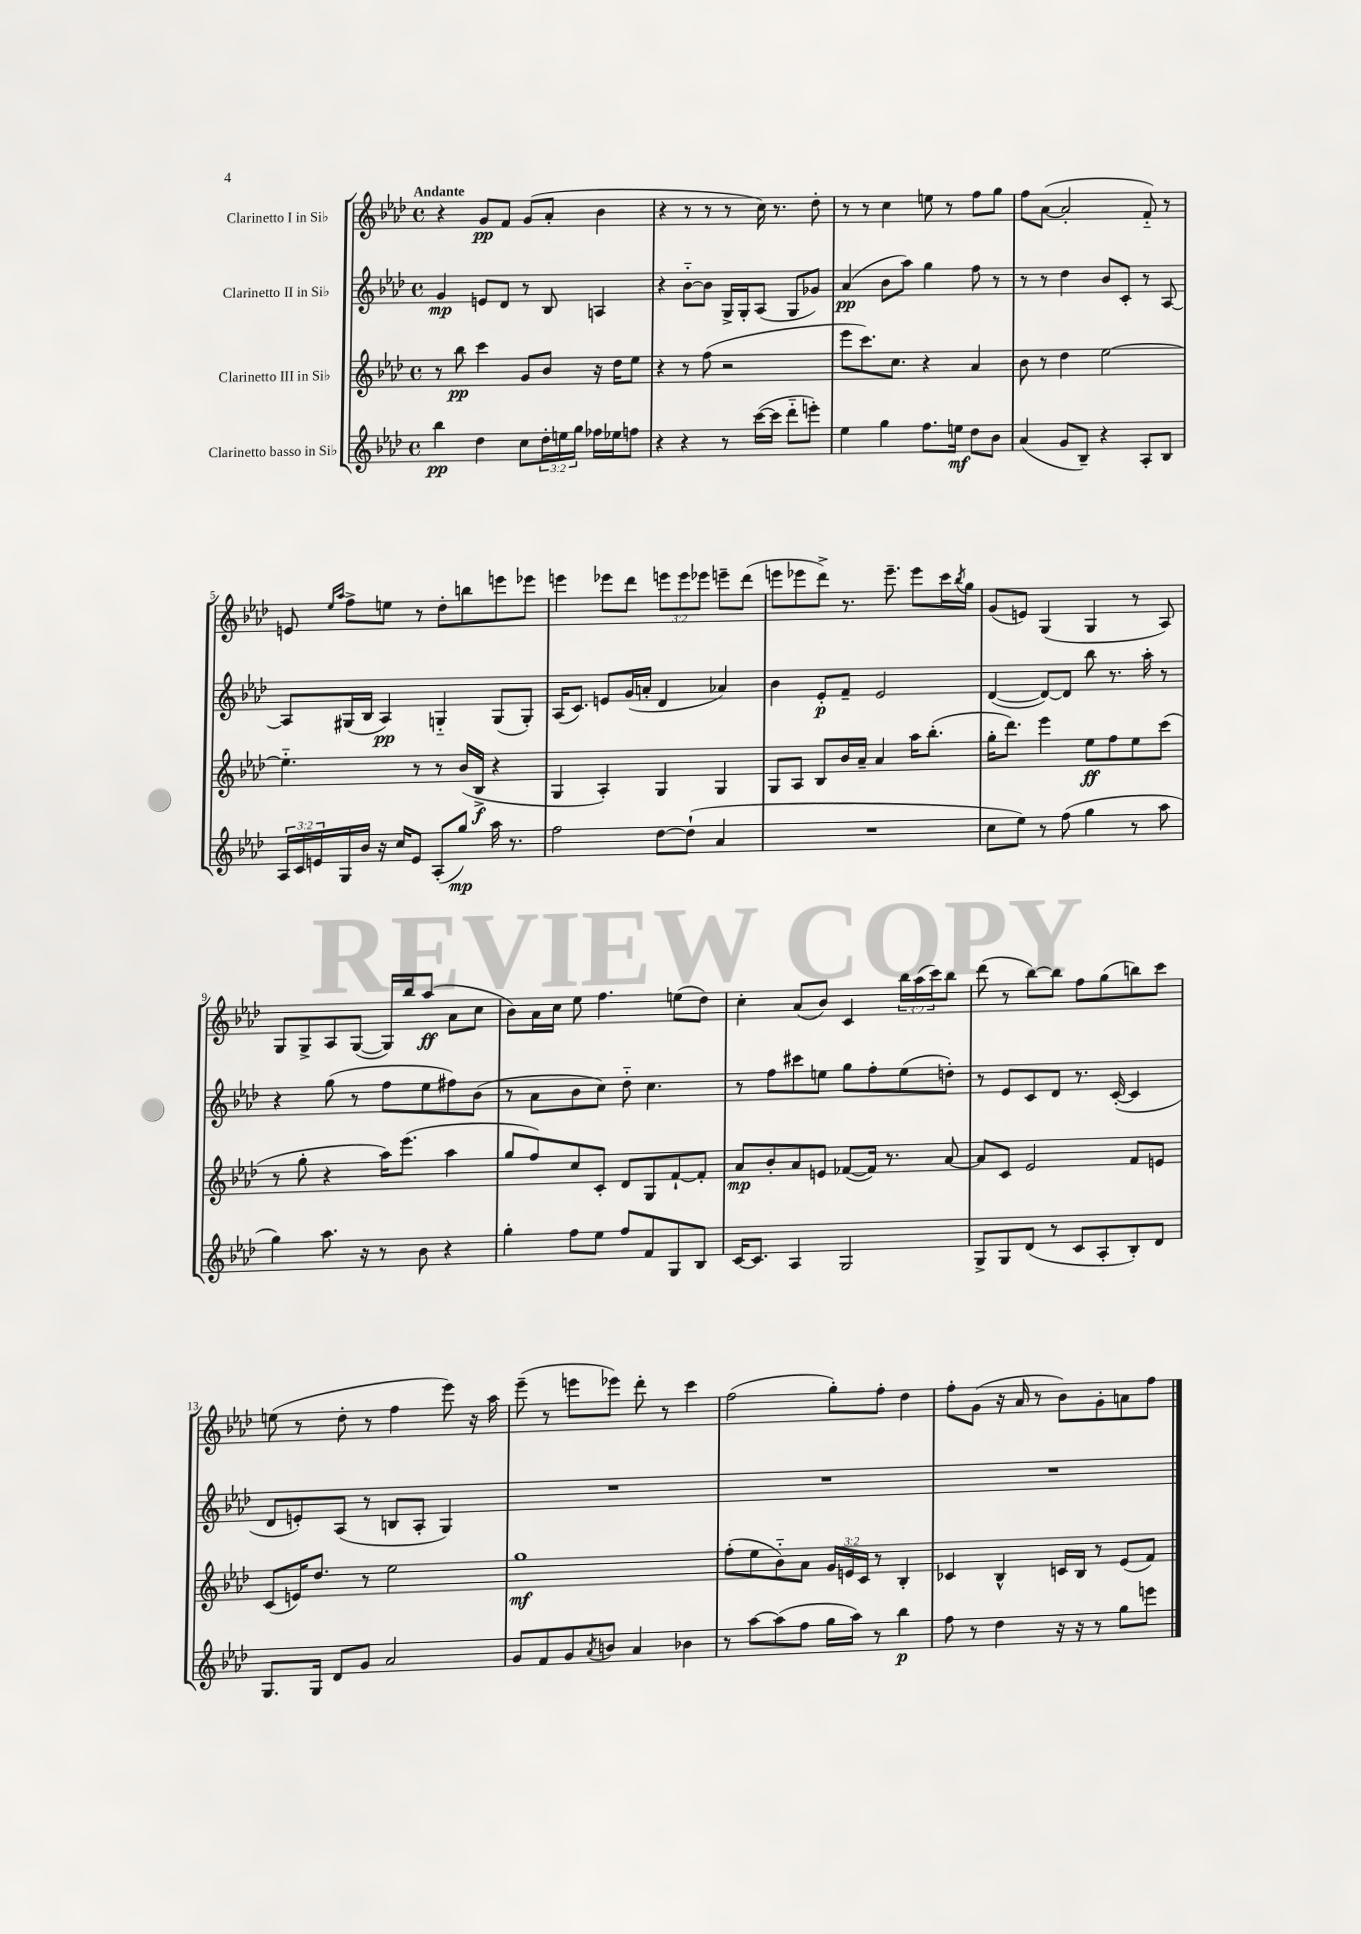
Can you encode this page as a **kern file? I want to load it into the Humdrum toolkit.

**kern	**kern	**kern	**kern
*staff4	*staff3	*staff2	*staff1
*clefG2	*clefG2	*clefG2	*clefG2
*k[b-e-a-d-]	*k[b-e-a-d-]	*k[b-e-a-d-]	*k[b-e-a-d-]
*M4/4	*M4/4	*M4/4	*M4/4
*met(c)	*met(c)	*met(c)	*met(c)
4bb-	8r	4g	4r
.	8bb-	.	.
4dd-	4ccc	8e	8g
.	.	8d-	8f
8cc	8g	8r	(8g
24dd-'	8b-	8B-	8a-'
24ee	.	.	.
24gg	.	.	.
16ff-	16r	4A	4b-
16ee-	16dd-	.	.
8ff	8ee-	.	.
=	=	=	=
4r	4r	4r	4r
4r	8r	[8b-'~	8r
.	(8ff	8b-]	8r
8r	2r	16G^	8r
.	.	16G'	.
([16ccc	.	(8A-	16cc)
16ccc]	.	.	8.r
8ddd-'~	.	8G	.
8eee')	.	8g-)	8dd-'
=	=	=	=
4ee-	8eee-	(4a-	8r
.	8.ccc)	.	8r
4gg	.	8b-	4cc
.	8.cc	.	.
.	.	8aa-)	.
8.ff	4r	4gg	8ee
.	.	.	8r
16ee	.	.	.
8dd-	4a-	8ff	8ff
8b-	.	8r	8gg
=	=	=	=
(4a-	8b-	8r	8ff
.	8r	8r	([8a-
8g	4dd-	4dd-	2a-']
8B-~)	.	.	.
4r	[2ee-	8b-	.
.	.	8c'	.
8A-'	.	8r	8f'~)
8B-	.	[8A-	8r
=	=	=	=
24A-	4.ee-'~]	8A-]	8e
24c	.	.	.
24e	.	.	.
.	.	.	16qqee-
.	.	.	16qqaa-
16G	.	(16G#	8ff^
16b-	.	16B-	.
16r	.	4A-)	8ee
16cc	.	.	.
8e	8r	.	8r
(8A-'	8r	4G'~	8dd-'
8gg)	(16b-	.	8bb
.	16B-^	.	.
16aa-	4r	(8G	8eee
8.r	.	.	.
.	.	8G')	8eee-
=	=	=	=
2ff	4G	(16A-	4eee
.	.	8.c)	.
.	4A-')	8e	8eee-
.	.	(16g	8ddd-
.	.	16a'	.
[8dd-	4G	4d-	12eee
.	.	.	12eee
(8dd-`]	.	.	.
.	.	.	12eee-
4a-	4G	4a-)	8eee~
.	.	.	(8ddd-
=	=	=	=
1r	8G	4b-	8eee
.	8A-	.	8eee-
.	8B-	8e-'	8ddd-^)
.	16b-	8f~	8.r
.	16a-~	.	.
.	4a-	2e-	.
.	.	.	8.eee-~
.	16aa-	.	8eee-
.	(8.bb-'	.	.
.	.	.	16ccc
.	.	.	8qbb-
.	.	.	16gg
=	=	=	=
8cc	16gg'	([4d-	(8g
.	8.ddd-)	.	.
8ee-)	.	.	8e)
8r	4eee-	8d-_)	(4G
(8ff	.	8d-]	.
4gg	8ee-	8bb-	4G
.	8ff	8.r	.
8r	8ee-	.	8r
.	.	16aa-'	.
8aa-	(8ccc	8r	8A-)
=	=	=	=
4gg)	8r	4r	8G
.	8gg'	.	8G^
8.aa-	4r	(8gg	8A-
.	.	8r	([8G
16r	.	.	.
8r	16aa-)	8ff	16G])
.	(8.eee-	.	16bb-
8b-	.	8ee-	(8aa-
4r	4aa-	8ff#)	8a-
.	.	(8b-	8cc
=	=	=	=
4gg'	8gg	8r	8b-)
.	8ff)	8a-	16a-
.	.	.	16cc
8ff	8cc	8b-	8ee-
8ee-	8c'	8cc)	4.ff
8ff	8d-	8dd-'~	.
8f	8G	4.cc	.
8G	[8f`	.	(8ee
8B-	8f']	.	8dd-)
=	=	=	=
[16c	8a-	8r	4cc'
8.c]	.	.	.
.	8b-'	8ff	.
4A-	8a-	8ccc#	(8a-
.	8e	8ee	8b-)
2G	([8f-	8gg	4c
.	16f-])	8ff'	.
.	8.r	.	.
.	.	(8ee	24bb-
.	.	.	(24aa-
.	.	.	24ccc)
.	[8a-	8dd')	8bb-
=	=	=	=
8G^	8a-]	8r	(8ddd-
8G	8c	8e-	8r
(8d-	2e-	8c	[8bb-)
8r	.	8d-	8bb-]
8c	.	8.r	8ff
8A-'	.	.	(8gg
.	.	([16c'	.
8B-')	8f	4c]	8bb)
8d-	8e	.	8ccc
=	=	=	=
8.G	(8c	8d-	(8ee
.	16e)	8e')	8r
16G	8.dd-	.	.
8d-	.	(8A-	8dd-'
8g	8r	8r	8r
2a-	2ee-	8B	4ff
.	.	8A-'	.
.	.	4G)	8eee-)
.	.	.	16r
.	.	.	16aa-
=	=	=	=
8g	1gg	1r	(8eee-~
8f	.	.	8r
8g	.	.	8eee
8qa-	.	.	.
8b	.	.	8eee-)
4a-	.	.	8ddd-'
.	.	.	8r
4b-	.	.	4ccc
=	=	=	=
8r	(8ff'	1r	(2ff
[8aa-	8ee-	.	.
(8aa-]	8b-'~)	.	.
8ff	8a-	.	.
16gg	24g	.	8gg')
.	24e	.	.
16aa-)	.	.	.
.	24c	.	.
8r	8r	.	8ff'
4bb-	4B-'	.	4dd-
=	=	=	=
8ff	4c-	1r	8ff'
8r	.	.	(8g
4dd-	4B-^^	.	16r
.	.	.	16a-
.	.	.	8r
16r	16c	.	8b-)
16r	16B-	.	.
8r	8r	.	8g'
8gg	(8e-	.	8a
8eee	8f)	.	8ff
==	==	==	==
*-	*-	*-	*-
